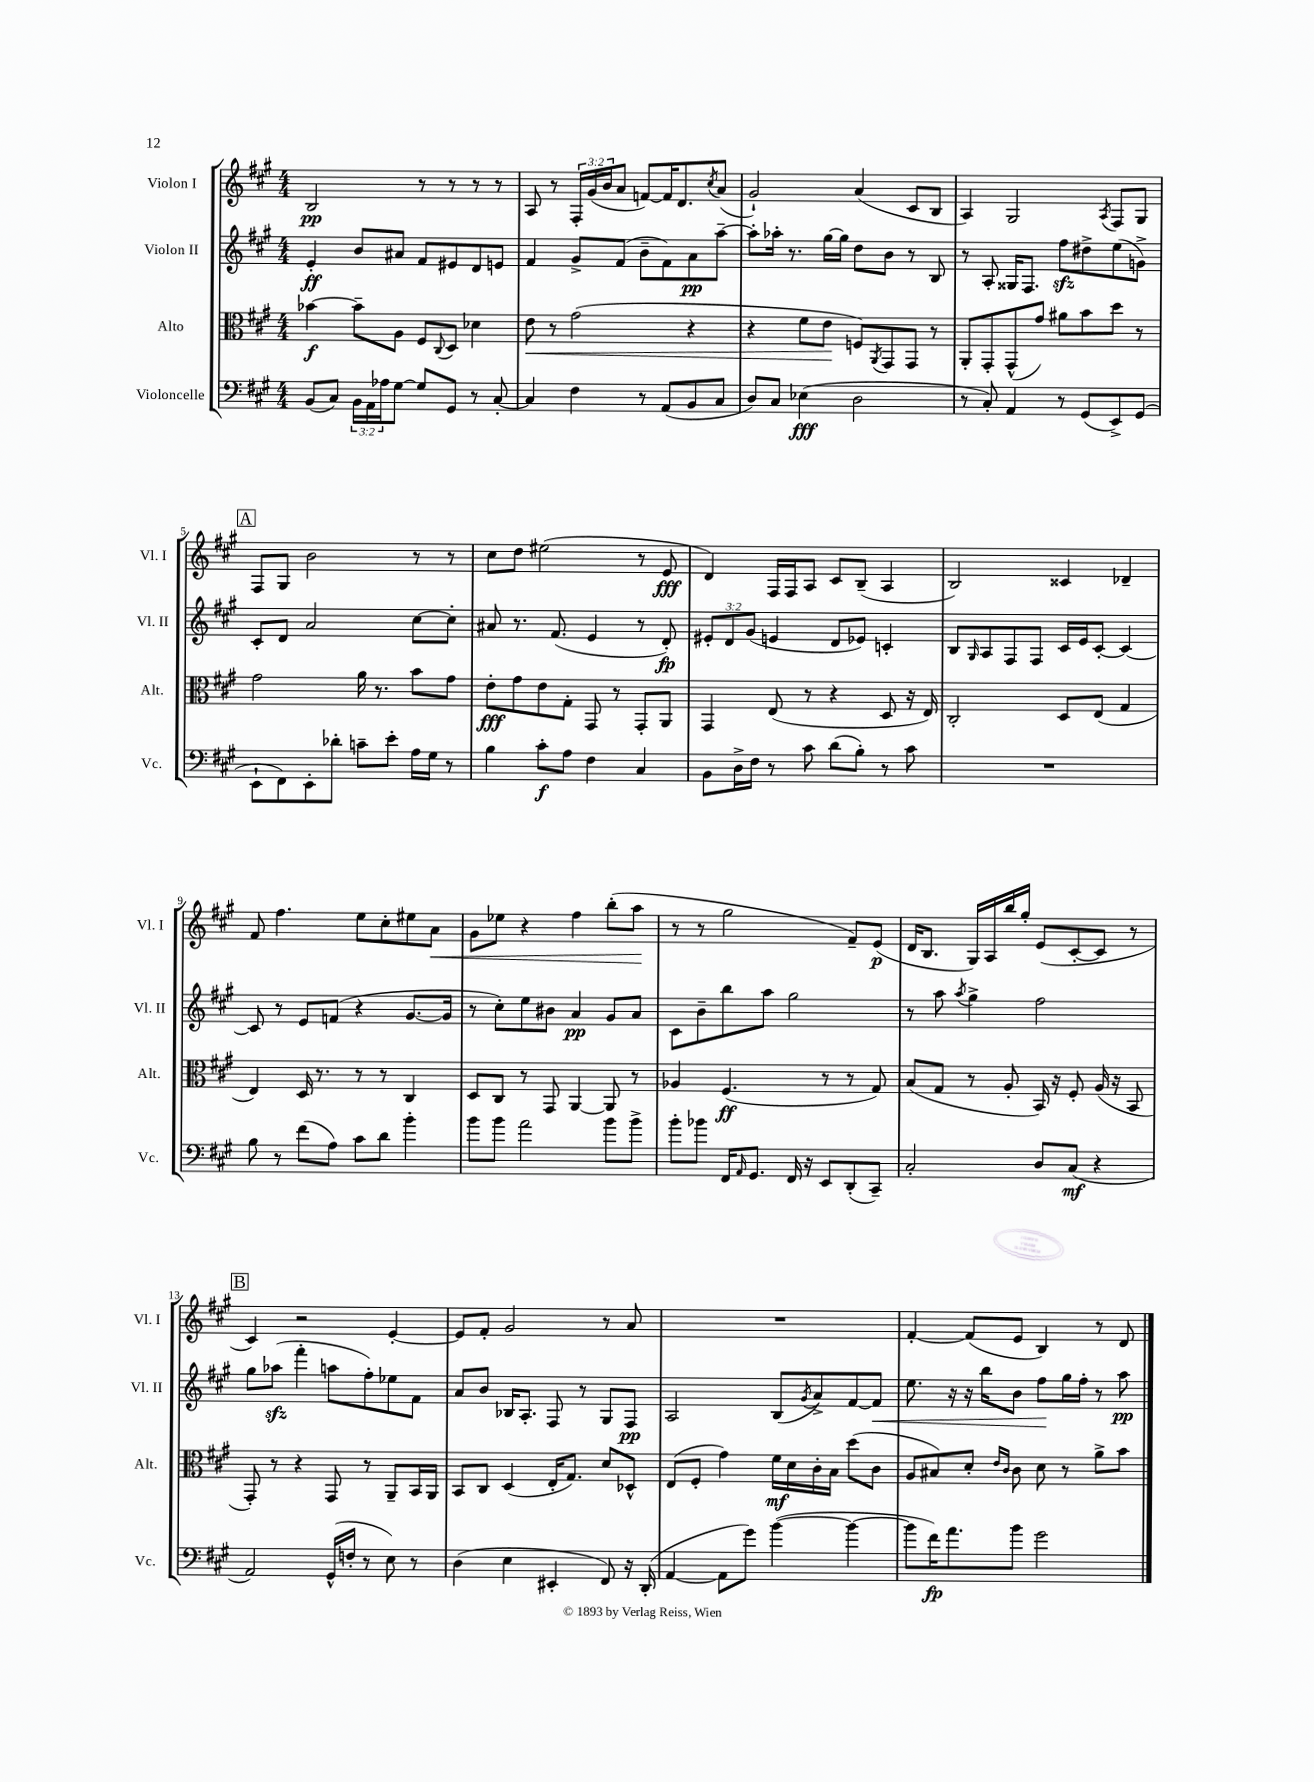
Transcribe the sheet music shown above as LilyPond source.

<<
\new StaffGroup <<
\new Staff = "s0" \with { instrumentName = "Violon I" shortInstrumentName = "Vl. I" } {
    \clef treble \key a \major \numericTimeSignature \time 4/4 \override Staff.TupletNumber.text = #tuplet-number::calc-fraction-text
    b2\pp r8 r8 r8 r8 |
    a8 r8 \tuplet 3/2 { fis16-. gis'16( b'16 } a'8 f'8~) f'16 d'8. \acciaccatura { cis''8 } a'8( |
    gis'2-!) a'4( cis'8 b8 |
    a4) gis2 \acciaccatura { a8 } fis8 gis8 |
    \mark \markup { \box "A" } fis8 gis8 b'2 r8 r8 |
    cis''8 d''8 eis''2( r8 e'8\fff |
    d'4) fis16 fis16 a8 cis'8 b8--( a4 |
    b2) cisis'4 des'4-- |
    fis'8 fis''4. e''8 cis''8-. eis''8 a'8\< |
    gis'8 ees''8 r4 fis''4 b''8-.( a''8\! |
    r8 r8 gis''2 fis'8--) e'8\p( |
    d'16 b8. gis16) a16 b''16 gis''16-. e'8( cis'8~-. cis'8 r8 |
    \mark \markup { \box "B" } cis'4) r2 e'4~-. |
    e'8 fis'8-. gis'2 r8 a'8 |
    R1 |
    fis'4~-. fis'8( e'8 b4) r8 d'8 \bar "|." |
}
\new Staff = "s1" \with { instrumentName = "Violon II" shortInstrumentName = "Vl. II" } {
    \clef treble \key a \major \numericTimeSignature \time 4/4 \override Staff.TupletNumber.text = #tuplet-number::calc-fraction-text
    e'4-.\ff b'8 ais'8 fis'8 eis'8 d'8 e'8 |
    fis'4 gis'8-> fis'8( b'8-- fis'8) a'8\pp a''8~-- |
    a''8-. aes''16-. r8. gis''16~ gis''16 d''8 b'8 r8 b8 |
    r8 a8-. gisis16 fis8. fis''8\sfz dis''8-> e''8( g'8->) |
    \mark \markup { \box "A" } cis'8-. d'8 a'2 cis''8~ cis''8-. |
    ais'8 r8. fis'8.( e'4 r8 d'8-.\fp) |
    \tuplet 3/2 { eis'8-. d'8 gis'8( } e'4 d'8 ees'8) c'4-. |
    b8 \grace { gis16 } a8 fis8 fis8 cis'16 e'16 cis'8~-. cis'4~ |
    cis'8 r8 e'8 f'8( r4 gis'8.~ gis'16 |
    r8 cis''8-.) e''8 bis'8 a'4\pp gis'8 a'8 |
    cis'8 b'8-- b''8 a''8 gis''2 |
    r8 a''8 \acciaccatura { a''8 } gis''4-> fis''2 |
    \mark \markup { \box "B" } gis''8 aes''8\sfz( fis'''4-. a''8 fis''8-.) ees''8 fis'8 |
    a'8 b'8 bes16 a8.-. fis8 r8 gis8 fis8\pp |
    a2 b8( \acciaccatura { gis'8 } a'8->) fis'8~ fis'8\< |
    e''8. r16 r16 b''16 b'8 fis''8\! gis''16 fis''16-. r8 a''8\pp \bar "|." |
}
\new Staff = "s2" \with { instrumentName = "Alto" shortInstrumentName = "Alt." } {
    \clef alto \key a \major \numericTimeSignature \time 4/4
    bes'4~\f bes'8-- a8 fis8 \appoggiatura { cis8 } d8 des'4 |
    e'8\< r8 gis'2( r4 |
    r4 fis'8 e'8\! f8) \acciaccatura { a,8 } gis,8 gis,8 r8 |
    a,8-. gis,8-. gis,8-^( gis'8) ais'8 b'8 d''8 r8 |
    \mark \markup { \box "A" } gis'2 a'16 r8. b'8 gis'8 |
    e'8-.\fff gis'8 e'8 gis8-. gis,8 r8 gis,8-. a,8 |
    gis,4 e8( r8 r4 d8 r16 e16) |
    cis2-. d8 e8( gis4 |
    e4) d16 r8. r8 r8 cis4 |
    d8 cis8 r8 gis,8 a,4~ a,8 r8 |
    aes4 fis4.\ff( r8 r8 gis8) |
    b8( gis8 r8 a8-. b,16) r16 fis8-. a16( r16 b,8 |
    \mark \markup { \box "B" } gis,8-.) r8 r4 gis,8 r8 a,8-- b,16 a,16 |
    b,8 cis8 d4( e16-. gis8.) d'8 des8-^ |
    e8( fis8-. gis'4) fis'16\mf d'16 cis'16-. b16 d''8( cis'8 |
    a8 bis8) d'8-. \grace { e'16 cis'16 } cis'8 d'8 r8 a'8-> b'8 \bar "|." |
}
\new Staff = "s3" \with { instrumentName = "Violoncelle" shortInstrumentName = "Vc." } {
    \clef bass \key a \major \numericTimeSignature \time 4/4 \override Staff.TupletNumber.text = #tuplet-number::calc-fraction-text
    b,8( cis8) \tuplet 3/2 { b,16 a,16 aes16 } gis8~ gis8 gis,8 r8 cis8~-. |
    cis4 fis4 r8 a,8( b,8 cis8 |
    d8) cis8 ees4\fff( d2 |
    r8 cis8-.) a,4 r8 gis,8( e,8->) gis,8( |
    \mark \markup { \box "A" } e,8-! fis,8) e,8-. des'8-. c'8-- e'8-. a16 gis16 r8 |
    b4 cis'8-.\f a8 fis4 cis4 |
    b,8 d16-> fis16 r8 cis'8 d'8( b8-.) r8 cis'8 |
    R1 |
    b8 r8 fis'8( a8) cis'8 d'8 b'4-. |
    b'8 b'8 a'2 b'8 b'8-> |
    b'8-. bes'8 fis,16 \grace { a,16 } gis,8. fis,16 r16 e,8 d,8-.( cis,8--) |
    cis2-. d8 cis8\mf( r4 |
    \mark \markup { \box "B" } a,2) gis,16-^( f16-. r8 e8) r8 |
    d4( e4 eis,4-. fis,8) r16 d,16-.( |
    a,4~ a,8 gis'8) b'4~( b'4~ |
    b'8 fis'16\fp) a'8. b'8 gis'2 \bar "|." |
}
>>
>>
